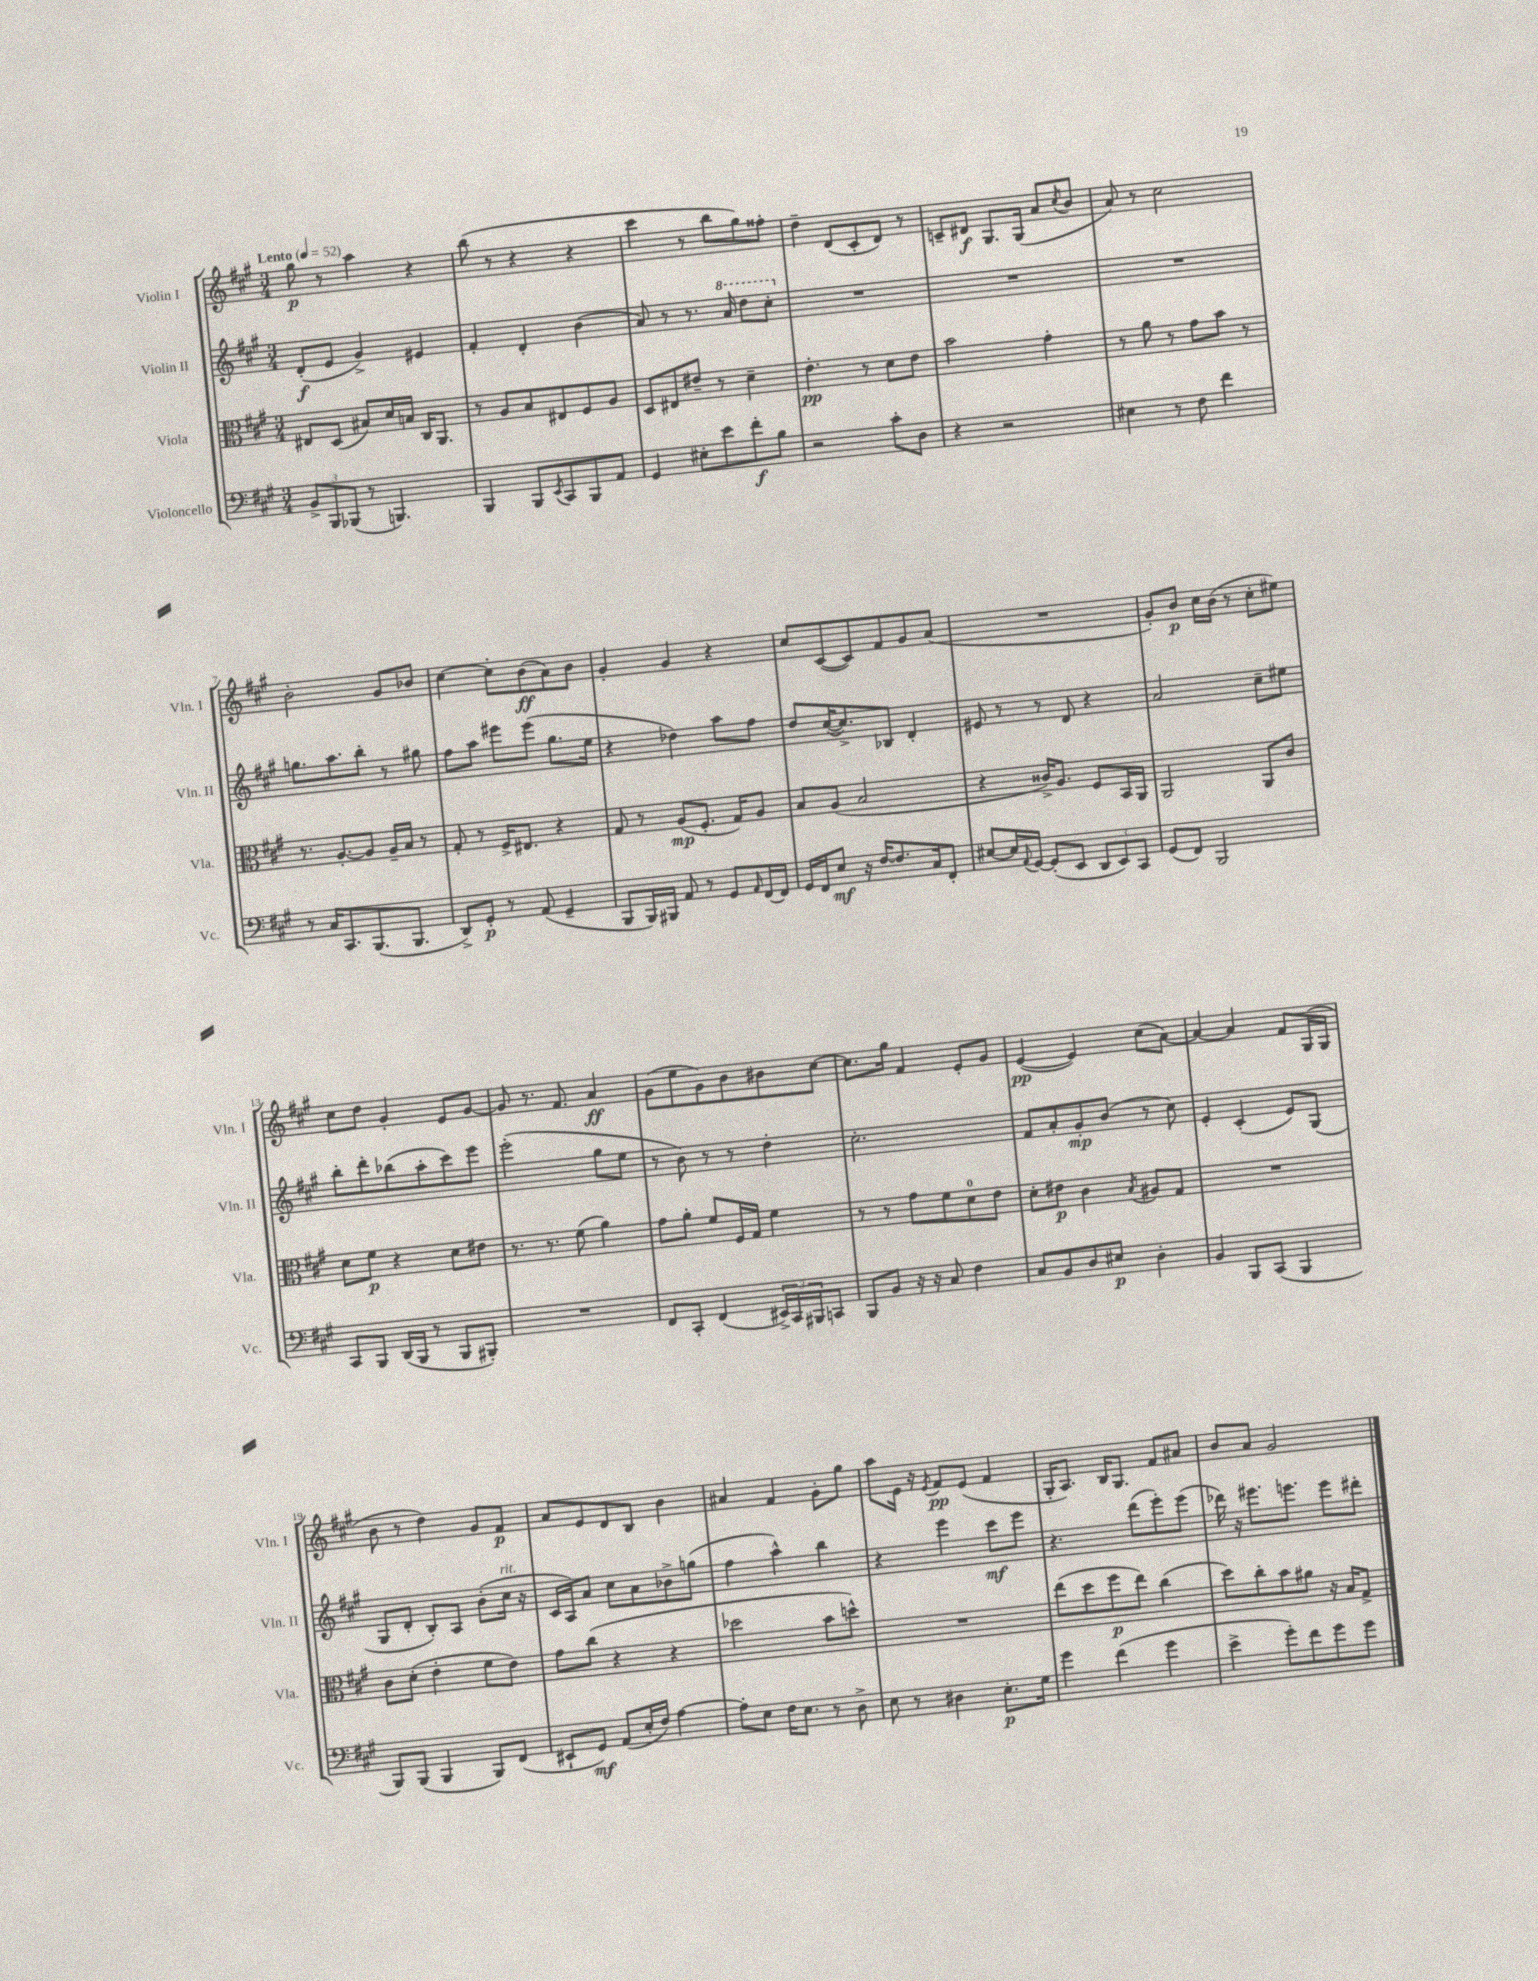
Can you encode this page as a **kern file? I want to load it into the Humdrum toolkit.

**kern	**kern	**kern	**kern
*staff4	*staff3	*staff2	*staff1
*clefF4	*clefC3	*clefG2	*clefG2
*k[f#c#g#]	*k[f#c#g#]	*k[f#c#g#]	*k[f#c#g#]
*M3/4	*M3/4	*M3/4	*M3/4
*MM52	*MM52	*MM52	*MM52
12BB^	8E#	(8d'	8gg#
12BBB	.	.	.
.	(8D	8e	8r
(12BBB-	.	.	.
8r	8B#)	4g#^)	4aa
4.BBB)	16d	.	.
.	16B	.	.
.	16C#	4e#	4r
.	8.AA	.	.
=	=	=	=
4BBB	8r	4f#'	(8bb
.	8A	.	8r
8BBB	8B	4d'	4r
8qEE	.	.	.
8CC#	8E#	.	.
8BBB	8F#	(4b	4r
8AA	8A	.	.
=	=	=	=
4GG#	8D	8a)	4ccc#
.	8E#	8r	.
8E#'	8e#~	8.r	8r
8e	8r	.	8bb
.	.	16aa	.
8f#'	4d~	8ddd	8gg#)
8B	.	8ccc#'	8ff##'
=	=	=	=
2r	4.e'	2.r	4dd~
.	.	.	(8d
.	8r	.	8c#'
8c#'	8d	.	8d)
8D	8e	.	8r
=	=	=	=
4r	2b	2.r	8c~
.	.	.	8d#
2r	.	.	8.G#
.	.	.	(16G#
.	4g#'	.	8a
.	.	.	8qcc#
.	.	.	8b
=	=	=	=
4E#	8r	2.r	8a)
.	8a	.	8r
8r	8r	.	2cc#
8F#	8g#	.	.
4f#	8b	.	.
.	8r	.	.
=	=	=	=
8r	8.r	8.gg	2b'
16C#	.	.	.
8.CC#	[8.A'	8.aa	.
(8.BBB	8A]	8bb'	.
.	16A~	8r	8g#
8.BBB	16B	.	.
.	8r	8gg#	8b-
=	=	=	=
8DD^)	8G#'	8ff#	[4cc#
8GG#'	8r	8aa	.
8r	16F#^	8eee#	8cc#']
.	8.E#	.	.
(8AA	.	(8eee#	(8b
4GG#~	4r	8.gg#	8a)
.	.	.	8b
.	.	16ee	.
=	=	=	=
8BBB	8G#	4r	4g#'
16BBB)	8r	.	.
16BBB#	.	.	.
8AA	(8A	4dd-)	4g#
8r	8.F#'	.	.
8GG#	.	8aa	4r
.	16G#)	.	.
16qqAA	.	.	.
[16FF#	8A	8ff#	.
16FF#]	.	.	.
=	=	=	=
16GG#	8B	8dd	8cc#
16FF#	.	.	.
8E	(8A	([16cc#	([8c#
.	.	8.cc#^])	.
16r	2B	.	8c#])
[16F#	.	.	.
8.F#]	.	8B-	8f#
.	.	4d'	8g#
16C#	.	.	.
8FF#'	.	.	(8a
=	=	=	=
[8E#	4r	8e#	2.r
16E#]	.	8r	.
8qqAA	.	.	.
[16GG#	.	.	.
(8GG#']	16c##^)	8r	.
.	8.A	.	.
8EE	.	8d	.
12DD	8F#	4r	.
12EE)	.	.	.
.	16BB	.	.
12CC#	.	.	.
.	16AA	.	.
=	=	=	=
(8GG#	2AA	2a	8g#')
8FF#)	.	.	8b
2BBB	.	.	16cc#
.	.	.	(16b
.	.	.	8r
.	8AA	8cc#~	8cc#'
.	8c#	8ee#	8ee#)
=	=	=	=
8CC#	8d	8bb'	8cc#
8BBB	8f#	8ddd'	8dd
(16DD	4r	(8bb-	4g#'
16BBB	.	.	.
8r	.	8aa'	.
8BBB	8d	8ccc#)	8e
8BBB#')	8e#	8eee	[8g#
=	=	=	=
2.r	8.r	(2eee'	8g#]
.	.	.	8.r
.	8.r	.	.
.	.	.	8.f#
.	(8f#	.	.
.	4a)	8gg#	4a
.	.	8ee	.
=	=	=	=
8FF#	8g#	8r	(8g#
8CC#'	8a'	8b)	8ee
(4FF#	8f#	8r	8g#)
.	16F#	8r	8b
.	16G#	.	.
24EE#^)	4f#	4dd'	8b#
24CC#	.	.	.
24BBB#	.	.	.
8CC	.	.	[8cc#
=	=	=	=
8BBB	8r	2.cc#'	8.cc#]
8BB	8r	.	.
.	.	.	16gg#
16r	8g#	.	4f#
16r	.	.	.
8C#	8f#	.	.
4F#	8d	.	8e'
.	8e	.	8g#
=	=	=	=
8C#	8d'	8f#	([4e
8BB	8e#	8a'	.
8D	4c#	8g#'	4e])
8E#	.	(8b	.
.	8qB	.	.
4D'	8A#	8r	(8cc#
.	8G#	8cc#)	[8a)
=	=	=	=
4BB	2.r	4e'	4a_
8BBB	.	(4c#'	4a]
(8CC#	.	.	.
4BBB	.	8e)	8f#
.	.	(8G#	(16G#
.	.	.	16G#
=	=	=	=
8BBB)	8c#	8G#	8b
(8BBB	(8d'	8d'	8r
4BBB	4e'	8B')	4dd)
.	.	8A	.
8BBB)	8f#	(8b'	8g#
(8FF#	8e)	16cc#	8f#
.	.	16r	.
=	=	=	=
8EE#`	8g#	16c#	8a
.	.	16A)	.
8GG#)	(8cc#	8a	8e
(8AA	4r	8cc#	8d
16E'	.	8a	8B
16F#)	.	.	.
[4A	4r	8b-^	4b
.	.	(8gg	.
=	=	=	=
8A']	2dd-	4ff#	4a#
8E	.	.	.
16F#	.	4aa^^)	4f#
8.E	.	.	.
8r	8b	4bb	8g#'
8D^	8dd^^)	.	8gg#
=	=	=	=
8E	2.r	4r	8aa
8r	.	.	16e
.	.	.	16r
.	.	.	8qe
4D#	.	4eee	8f#
.	.	.	(8e
8.E'	.	8ccc#	4f#
.	.	8eee	.
16G#	.	.	.
=	=	=	=
4g#	(8ee	4.r	16G#'
.	.	.	8.A)
.	8dd	.	.
(4f#	8ff#	.	16B
.	.	.	8.G#
.	8ee)	(8ddd	.
4g#	(4cc#	8eee')	8f#
.	.	(8eee	8a#
=	=	=	=
4e^	8dd)	16ddd-)	8b
.	.	16r	.
.	8cc#'	8.eee#	8a
8g#')	8b	.	2g#
.	.	8.eee	.
8f#	8a#	.	.
8g#	16r	8eee	.
.	16B	.	.
8g#	8G#^	8ddd#'	.
==	==	==	==
*-	*-	*-	*-
